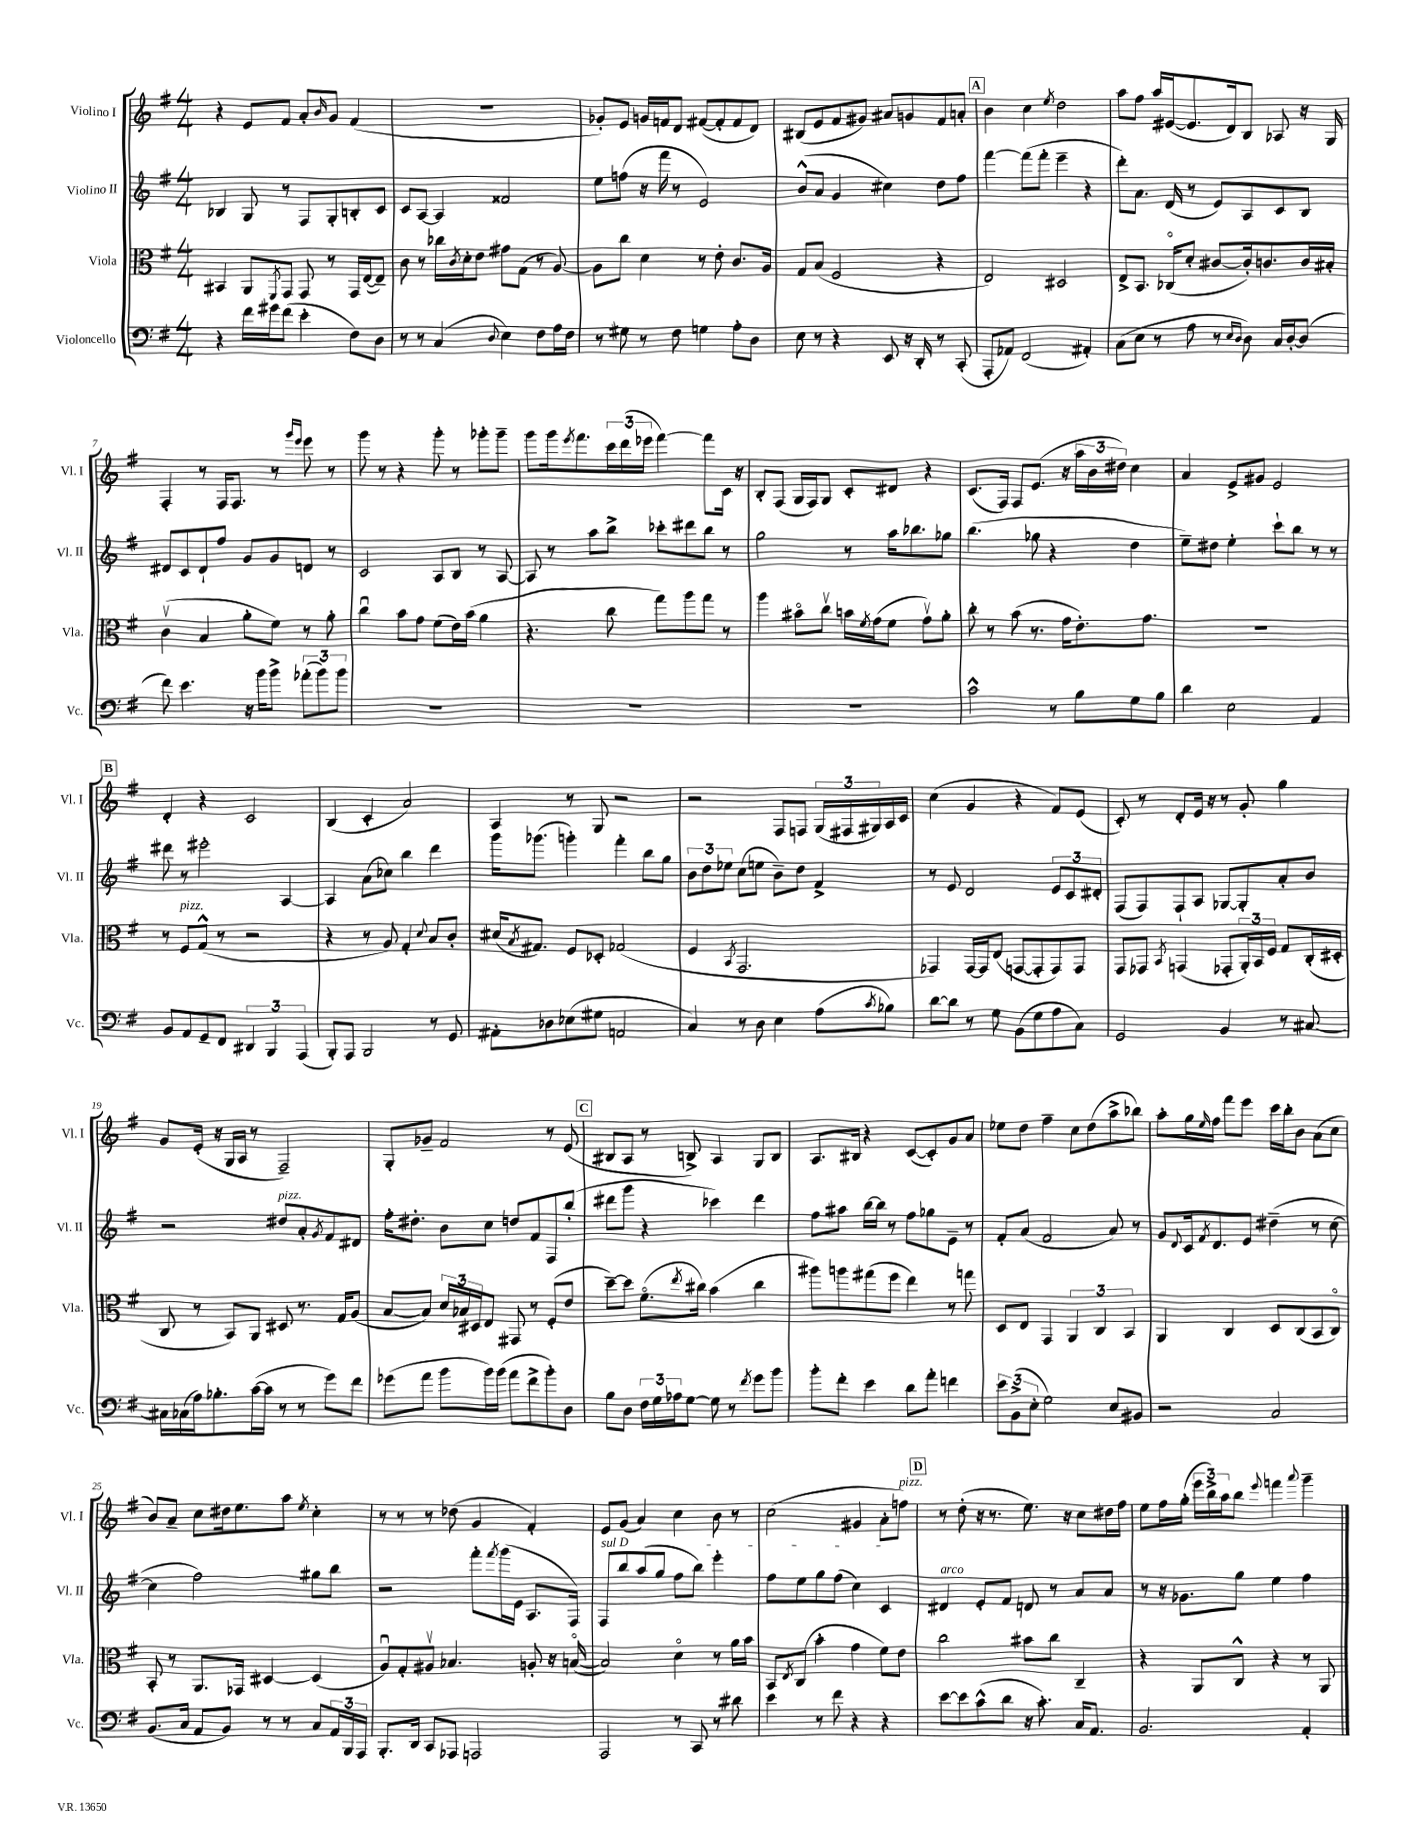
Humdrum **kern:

**kern	**kern	**kern	**kern
*part4	*part3	*part2	*part1
*staff4	*staff3	*staff2	*staff1
*I"Violoncello	*I"Viola	*I"Violino II	*I"Violino I
*I'Vc.	*I'Vla.	*I'Vl. II	*I'Vl. I
*clefF4	*clefC3	*clefG2	*clefG2
*k[f#]	*k[f#]	*k[f#]	*k[f#]
*M4/4	*M4/4	*M4/4	*M4/4
=1	=1	=1	=1
4r	4BB#X/	4B-X/	4r
16f#\LL	8AA/L	8G/	8e/L
16g#X\J	.	.	.
.	8qFF#/	.	.
(8f#\J	8GG/J	8r	8f#/J
4e'\	8GG/	8F#/L	8a'/L
.	.	.	16qqb/
.	8r	8G'/	8g/J
8F#\L)	16GG/LL	8Bn'/	(4f#/
.	([16E/J	.	.
8D\J	8E~/J])	8c/J	.
=2	=2	=2	=2
8r	8c\	8c/L	1r
8r	8r	[8A/J	.
(4C/	16cc-X\LL	4A/]	.
.	8qc/	.	.
.	16d'\J	.	.
.	8e\J	.	.
8qqD/	.	.	.
4E\)	8g#X\L	2f##X/	.
.	(8G\J	.	.
8F#\L	8r	.	.
16A\L	[8A/)	.	.
16F#\JJ	.	.	.
=3	=3	=3	=3
8r	8A\L]	8ee\L	8g-X'/L)
8G#X\	8cc\J	(8ffn\J	8e/J
8r	4d\	16r	16gn/LL
.	.	16fff#\	16fn/J
8F#\	.	8r	8d/J
4Gn\	8r	2e/)	([8f#X/L
.	8e'\	.	8f#'/]
8A'\L	8.c/L	.	8f#/
8D\J	.	.	8d/J)
.	16A/Jk	.	.
=4	=4	=4	=4
8E\	8G/L	(8b^^/L	(8B#X/L
8r	(8B/J	8a/J	8e/
4r	2F#/	4g/	8f#/
.	.	.	8g#X/J)
8EE/	.	4cc#X\)	8a#X/L
16r	.	.	8gn/
16DD'/	.	.	.
8r	4r	8dd\L	8f#/
(8CC'/	.	8ff#\J	8an'/J
!!LO:REH:place=s1:t=A
=5	=5	=5	=5
8AAA'/L	2E/)	[4fff#\	4b\
8AA-X/J)	.	.	.
(2FF#/	.	(8fff#\L]	4cc\
.	.	8fff#'\J	.
.	.	.	8qee/
.	2D#X/	4eee~\	2dd\
4AA#X'/)	.	4r	.
=6	=6	=6	=6
(8C\L	8E^/L	8ddd'\L)	8aa\L
8E\J	8.BB/J	8.a\J	8ff#\J
8r	.	.	16aa/LL
.	(16C-X/KL	(16d/	([16e#X/J
8A\	8d'/J	8r	8.e#/]
8r	[8c#X/L	8e/L)	.
.	.	.	16d/k)
16qqE/LL	.	.	.
16qqD/JJ	.	.	.
8D\)	16c#'/k])	8A/	8B/J
.	8.cn/	.	.
16C/LL	.	8c/	8A-X/
[16D'/J	.	.	.
(8D/J]	16c/L	8B/J	16r
.	16B#X'/JJ	.	16G/
!!LO:LB:g=z
=7	=7	=7	=7
8f#\)	(4cv\	8d#X/L	4F#'/
4.e\	.	8c/	.
.	4B/	8d#`/	8r
.	.	8ff#/J	16F#/KL
.	.	.	8.F#/J
16r	8a'\L	8g/L	.
16b\KL	.	.	.
8b^\J	8f#\J)	8g/	8r
.	.	.	16qqggg/LL
.	.	.	16qqeee/JJ
(12a-X'\L	8r	8dn/J	8eee\
12b\)	.	.	.
.	8a'\	8r	8r
12b\J	.	.	.
=8	=8	=8	=8
1r	4ccu\	2c/	8ggg\
.	.	.	8r
.	8b\L	.	4r
.	8g\J	.	.
.	(8f#\L	8A/L	8ggg'\
.	16e\L)	8B/J	8r
.	(16b\JJ	.	.
.	4a\	8r	8ggg-X'\L
.	.	[8A/	8ggg-~\J
=9	=9	=9	=9
1r	4.r	8A/]	8ggg\L
.	.	8r	16ggg\k
.	.	.	8qeee/
.	.	.	8.fff#\
.	.	8aa\L	.
.	8cc\	8bb^\J	24ccc\L
.	.	.	(24ddd\
.	.	.	24eee-X\JJ
.	8gg\L)	8ccc-X'\L	[4fff#\)
.	8aa\	8ddd#X\	.
.	8gg\J	8bb\J	8fff#\L]
.	8r	8r	16c\Jk
.	.	.	16r
=10	=10	=10	=10
1r	4aa\	2gg\	8B'/L
.	.	.	(8F#/J
.	8b#X\L	.	16G/LL
.	.	.	16F#/J)
.	8ccv\J	.	8G/J
.	16bn\LL	8r	8c'/L
.	8qf#/	.	.
.	(16g\J	.	.
.	8f#\J	16aa\KL	8d#X/J
.	.	8.bb-X\	.
.	8gv\L)	.	4r
.	8a'\J	8gg-X\J	.
=11	=11	=11	=11
2c^^\	8cc'\	(4.bb\	(8.c/L
.	8r	.	.
.	.	.	16F#/Jk)
.	(8b\	.	8F#/L
.	8.r	8gg-X\	(8.e/J
8r	.	4r	.
.	16g\KL	.	16r
8B\L	8.e'\)	.	24aa\LL
.	.	.	24b\
.	.	.	24dd#X\JJ)
8G\	.	4dd\	4cc\
.	8.g\J	.	.
8B\J	.	.	.
=12	=12	=12	=12
4d\	1r	8ee~\L)	4a/
.	.	8dd#X\J	.
2E\	.	4ee'\	8e^/L
.	.	.	8g#X/J
.	.	8ccc`\L	2e/
.	.	8bb\J	.
4AA/	.	8r	.
.	.	8r	.
!!LO:LB:g=z
!!LO:REH:place=s1:t=B
=13	=13	=13	=13
8BB/L	8r	8ddd#X\	4d'/
!	!LO:TX:a:i:t=pizz.	!	!
8AA/	8F#/L	8r	.
8GG~/	(8G^^/J	2eee#X'\	4r
8FF#/J	8r	.	.
6DD#X/	2r	.	2c/
6BBB/	.	.	.
.	.	[4A/	.
(6AAA/	.	.	.
=14	=14	=14	=14
8BBB'/L)	4r	4A/]	(4B/
8AAA/J	.	.	.
2BBB/	8r	(8a\L	4c'/
.	8A/)	8cc-X\J)	.
.	4G'/	4bb\	2a/)
.	8qqd/	.	.
8r	8B/L	4ddd\	.
8GG/	8c'/J	.	.
=15	=15	=15	=15
8AA#X'\L	(16d#X/KL	16ggg\KL	4A/
.	8qB/	.	.
.	8.G#X/J)	(8.ggg-X\J	.
8D-X\	.	.	.
(8E-X\	8F#/L	4gggn'\)	8r
8G#X\J	8D-X'/J	.	8G/
2AAn/	(2G-X/	4fff#'\	2r
.	.	8bb\L	.
.	.	8gg\J	.
=16	=16	=16	=16
4C/)	4F#/	12b\L	2r
.	.	12dd\	.
.	.	12ee-X\J	.
.	8qBB/	.	.
8r	2.GG/	(8cc\L	.
8D\	.	8een\J	.
4E\	.	8b~\L)	8F#/L
.	.	8dd\J	8Fn/J
(8A\L	.	4f#^/	(24G/LL
.	.	.	24F#X/
.	.	.	24G#X/)
8qc/	.	.	.
8B-X\J)	.	.	16A/
.	.	.	16c/JJ
=17	=17	=17	=17
[8d\L	4GG-X/)	8r	(4cc\
8d\J]	.	8e/	.
8r	[16GG-/LL	2d/	4g/
.	16GG-/J]	.	.
8G\	(8E/J	.	.
(8BB\L	[8GGn/L	.	4r
8G\	8GG'/]	.	.
8A\	8GG/)	12e/L	8f#/L)
.	.	12c/	.
8C\J)	8GG/J	.	(8e/J
.	.	12d#X'/J	.
=18	=18	=18	=18
2GG/	8GG/L	(8F#/L	8c'/)
.	8GG-X/J	8F#/)	8r
.	8qBB/	.	.
.	(4GGn/	8F#`/	8d'/L
.	.	8A/J	16e/Jk
.	.	.	16r
4BB/	8GG-X'/L	[8G-X/L	8r
.	24AA'/L)	8G-'/]	8g'/
.	24BB/	.	.
.	24F#/JJ	.	.
8r	8G/L	8a'/	4gg\
[8C#X/	(16C'/L	8b/J	.
.	16D#X'/JJ	.	.
!!LO:LB:g=z
=19	=19	=19	=19
16C#X\LL]	8C/	2r	8g/L
(16C-X\	.	.	.
16A\J)	8r	.	(16e'/Jk
8.B-X'\	.	.	16r
.	8BB/L)	.	16G/LL
.	.	.	16A/JJ
([16c\L	8AA/J	.	8r
16c\JJ]	.	.	.
!	!	!LO:TX:a:i:t=pizz.	!
8r	8D#X/	8dd#X/L	2F#~/)
8r	8.r	8a'/	.
.	.	8qg/	.
8g\L)	.	8f#/	.
.	16G/KL	.	.
8f#\J	(8A/J	8d#X/J	.
=20	=20	=20	=20
(8g-X\L	[8B/L	16ff#'\KL	8G'/L
.	.	8.dd#X'\J	.
8a\J	8B/J])	.	8g-X~/J
8b\L	24d/LL	8b\L	2f#/
.	24B-X/	.	.
.	24D#X/J	.	.
16b\L)	8E/J	8cc\J	.
(16b\JJ	.	.	.
8a\L	8GG#X/	8ddn/L	.
8f#^\	8r	8f#/	.
8b'\)	(8F#'/L	8F#/	8r
8D\J	8e/J	(8bb'/J	(8e/
!!LO:REH:place=s1:t=C
=21	=21	=21	=21
8B\L	[8dd~\L)	8ddd#X\L	8B#X/L
8D\J	8dd\J]	8ggg\J	8A/J
24F#\LL	(8.f#\L	4r	8r
24G\	.	.	.
24A-X\J	.	.	.
[8G\J	.	.	8Bn^/)
.	8qee/	.	.
.	16cc#X\Jk)	.	.
8G\]	(4b\	4ccc-X\)	4A/
8r	.	.	.
8qf#/	.	.	.
8g\L	4cc#\	4ddd#\	8G/L
8b\J	.	.	8B/J
=22	=22	=22	=22
8b'\L	8aa#X\L)	8ff#\L	8.A/L
8f#'\J	8aan\	8aa#X\J	.
.	.	.	16B#X/Jk
4e\	(8gg#X\	[16bb\LL	4r
.	.	16bb\JJ]	.
.	8ff#\J	8r	.
8d\L	4ee\)	8ff#\L	([8c/L
8a'\J	.	8gg-X\	8c'/])
4fn\	8r	8e~\J	8g/
.	8ggn\	8r	8a/J
=23	=23	=23	=23
12e\L	8D/L	8f#'/L	8ee-X\L
(12BB^\	.	.	.
.	8E/J	(8a/J	8dd\J
12E'\J	.	.	.
2G\)	4GG/	2f#/	4ff#~\
.	6AA/	.	8cc\L
.	.	.	(8dd\
.	6C/	.	.
8E/L	.	8a/)	8aa^\
.	6BB/	.	.
8BB#X/J	.	8r	8bb-X\J)
=24	=24	=24	=24
2r	4AA/	8g/L	8aa'\L
.	.	8qqd/	.
.	.	16c/k	16gg\L
.	.	8qf#/	16qqee/
.	.	8.d/	16ff#\JJ
.	4C/	.	8fff#\L
.	.	8e/J	8eee\J
2C/	8D/L	(4dd#X~\	16ccc\LL
.	.	.	16bb'\J
.	(8C/	.	8b\J
.	8BB/	8r	(8a\L
.	8C/J)	[8cc\	8cc\J
!!LO:LB:g=z
=25	=25	=25	=25
(8.BB/L	8BB'/	4cc\]	8b/L)
.	8r	.	8a~/J
16C/Jk	.	.	.
8AA/L	8.AA/L	2ff#\)	8cc\L
8BB/J)	.	.	16dd#X\k
.	16GG-X/Jk	.	8.ee\
8r	[4D#X/	.	.
8r	.	.	8aa\J
.	.	.	8qee/
8C/L	(4D#/]	8gg#X\L	4cc'\
24AA/L	.	8bb\J	.
24BBB/	.	.	.
24AAA/JJ	.	.	.
=26	=26	=26	=26
8.BBB'/L	8Au/L)	2r	8r
.	8G'/	.	8r
16DD/Jk	.	.	.
8CC/L	8A#Xv/J	.	8r
8AAA-X/J	4.B-X/	.	(8dd-X\
2AAAn/	.	8fff#'\L	4g/
.	.	8qfff#/	.
.	.	(16ggg\L	.
.	.	16e\JJ	.
.	8An'/	8.A/L	4f#'/)
.	16r	.	.
.	([16Bn/	16F#/Jk)	.
=27	=27	=27	=27
!	!	!LO:TX:a:i:t=sul D	!
2AAA/	2B/])	8F#/L	8e/L
.	.	8bb/	(8g/J
.	.	(8aa/	4a/)
.	.	8gg/J	.
8r	4d\	8ff#\L	4cc\
8CC/	.	8bb\J)	.
8r	8r	4eee'\	8b\
8d#X\	16a\LL	.	8r
.	16b\JJ	.	.
=28	=28	=28	=28
4e\	8BB/L	8ff#\L	(2cc\
.	8qE/	.	.
.	(8C/J	8ee\	.
8r	4b'\	8gg\	.
8f#\	.	(8ff#\J	.
4r	4g\	4cc\)	4g#X/
4r	8f#\L)	4c/	8a'\L
!	!	!	!LO:TX:a:i:t=pizz.
.	8e\J	.	8ffn\J)
!!LO:REH:place=s1:t=D
=29	=29	=29	=29
!	!	!LO:TX:a:i:t=arco	!
[8e\L	2cc\	4d#X/	8r
8e\]	.	.	(8dd'\
(8c^^\	.	8e'/L	16r
.	.	.	8.r
8d\J	.	8f#/J	.
16r	8b#X\L	8dn/	8.ee\)
8.c'\)	.	.	.
.	8cc\J	8r	.
.	.	.	16r
16C/KL	4C~/	8a/L	8cc\L
8.AA/J	.	.	.
.	.	8a/J	16dd#X\L
.	.	.	16ff#\JJ
=30	=30	=30	=30
2.BB/	4r	8r	8ee\L
.	.	16r	16ff#\L
.	.	8.g-X\L	(16gg'\JJ
.	8AA/L	.	24eee\LL
.	.	.	24bb^\)
.	.	.	24aa\J
.	8C^^/J	8gg\J	8bb\J
.	.	.	8qqeee/
.	4r	4ee\	4fffn\
.	.	.	8qqaaa/
4AA'/	8r	4ff#\	4ggg~\
.	8AA/	.	.
==	==	==	==
*-	*-	*-	*-
